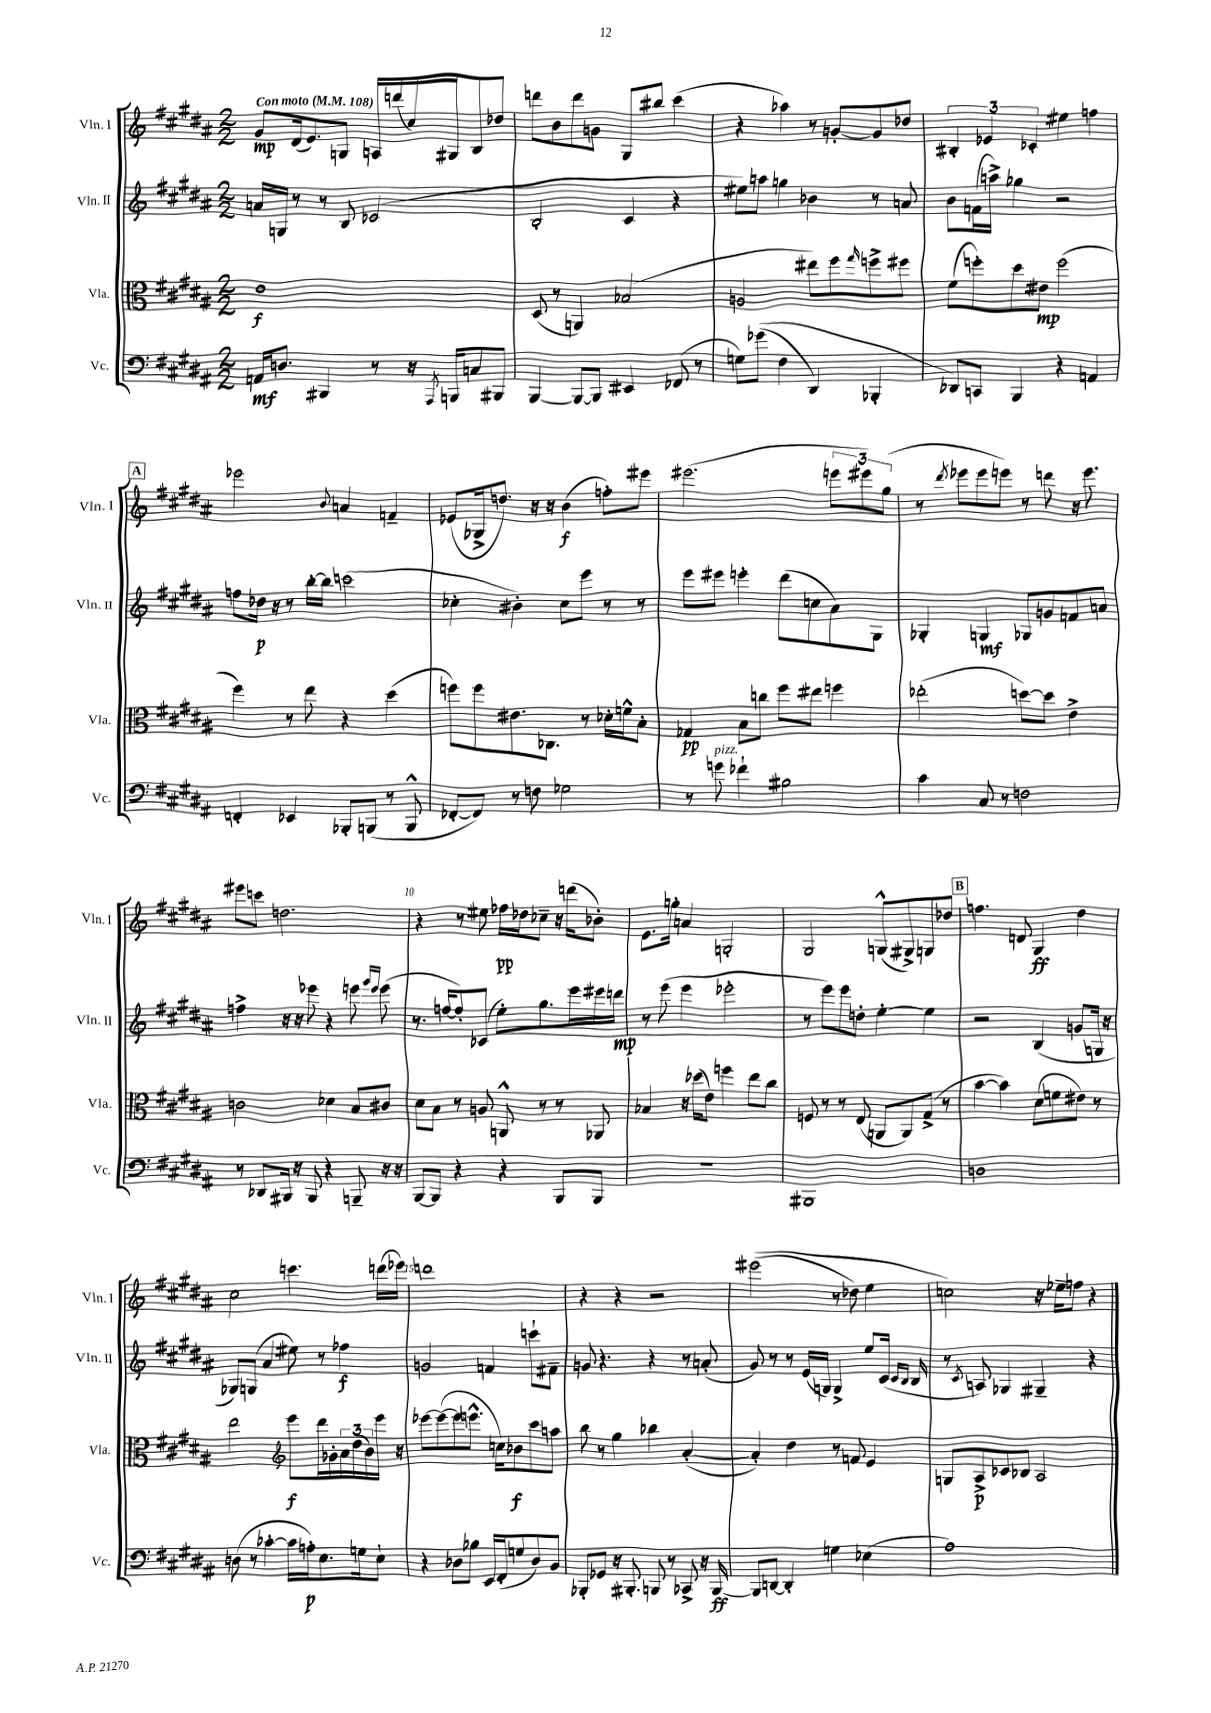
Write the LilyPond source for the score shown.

<<
\new StaffGroup <<
\new Staff = "s0" \with { instrumentName = "Vln. I" shortInstrumentName = "Vln. I" } {
    \clef treble \key b \major \numericTimeSignature \time 2/2 \tempo "Con moto" 4 = 108
    gis'8\mp dis'16( e'8.) g8 a16 d'''16( cis''16) gis16 b8 des''8 |
    d'''8 b'8 d'''8 g'8 gis8 bis''8 cis'''4( |
    r4 aes''4) r8 g'8~-. g'8 des''8 |
    \tuplet 3/2 { bis4-. ees'4 ces'4-. } eis''4 f''4 |
    \mark \markup { \box "A" } ees'''2 \appoggiatura { b'8 } a'4 f'4-- |
    ees'8( ges16-> d''8.) r16 r16 b'4\f( f''8-.) eis'''8 |
    eis'''2.( \tuplet 3/2 { e'''8 eis'''8) gis''8( } |
    r8 \acciaccatura { dis'''8 } ees'''8 ees'''8 e'''8) r8 d'''8 r16 e'''8. |
    eis'''8 c'''8 d''2. |
    r4 r8 eis''8 fes''16\pp des''16 ces''8-- r16 d'''16( bes'8-.) |
    e'8. g''16-. a'4 g2-. |
    gis2 g8-^( gis8->) g8 des''8 |
    \mark \markup { \box "B" } f''4. d'8 gis4\ff dis''4 |
    cis''2 c'''4. d'''16( ees'''16) |
    d'''1 |
    r4 r4 r2 |
    eis'''2(\( r8 des''8) e''4 |
    c''2\) r16 ees''16-- f''8 r4 \bar "|." |
}
\new Staff = "s1" \with { instrumentName = "Vln. II" shortInstrumentName = "Vln. II" } {
    \clef treble \key b \major \numericTimeSignature \time 2/2
    a'16 g16 r8 r8 b8 ces'2( |
    b2-. cis'4 r4 |
    eis''8) a''8 g''4 bes'4 r8 a'8 |
    b'8 f'16( a''16->) ges''4 r2 |
    \mark \markup { \box "A" } f''8 des''16\p r16 r8 b''16~-. b''16 c'''2( |
    ces''4-. bis'4-.) ces''8 e'''8 r8 r8 |
    e'''8 eis'''8 e'''4-. dis'''8( c''8 ais'8) gis8 |
    ges4-. g4\mf ges8 g'8 f'8 a'8 |
    f''4-> r16 r16 ees'''8 r4 e'''8 \grace { gis'''16 e'''16 } e'''8( |
    r8. f''16~ f''8-.) ces'8( e''8-.) gis''8. e'''16 eis'''16 d'''16\mp |
    r8 e'''8( e'''4 ees'''2-. |
    r8 e'''8) e'''8 d''8-. e''4~-. e''4 |
    \mark \markup { \box "B" } r2 b4( g'8 g16 r16 |
    ges8) g8( ais'4 eis''8) r8 fes''4\f |
    g'2 f'4 c'''8-! fis'8-- |
    g'8 r4. r4 r8 a'8-.( |
    gis'8) r8 r8 e'16( g16) g4-> e''8 cis'16( \grace { cis'16 b16 } b16 |
    r8 \acciaccatura { cis'8 } a8) ges4 gis4-- r4 \bar "|." |
}
\new Staff = "s2" \with { instrumentName = "Vla." shortInstrumentName = "Vla." } {
    \clef alto \key b \major \numericTimeSignature \time 2/2
    e'1\f |
    dis8( r8 a,4) bes2( |
    a2 eis''8) fis''8 \grace { gis''16 } f''8-> fis''8 |
    fis'8( f''8-.) dis''8 eis'8\mp f''2( |
    \mark \markup { \box "A" } fis''4) r8 e''8 r4 dis''4( |
    f''8) f''8 eis'8. ces8. r8 des'16-. f'16-^ b8-. |
    ges4\pp b8 c''8 fis''8 eis''8 f''4 |
    ees''2-.( d''8~) d''8 e'4-> |
    c'2 des'4 b8 cis'8 |
    dis'8 b8 r8 a8 a,8-^ r8 r8 aes,8 |
    bes4 r16 des''16( e'8) f''4 e''8 cis''8 |
    f8 r8 r8 e8( a,8 a,8) gis8->( r8 |
    \mark \markup { \box "B" } b'4~ b'4) dis'8( f'8 eis'8) r8 |
    e''2 \clef treble e'''8\f dis'''16 ges'16-. \tuplet 3/2 { ais'16 dis''16( b'16) } e'''16 r16 |
    ees'''8~ ees'''8~( ees'''8 e'''8.-^ c''16) bes'8\f cis'''8 a''8 |
    b''8 r8 gis''4 bes''4 ais'4~-.( |
    ais'4-.) dis''4 r8 f'8 e'4 |
    g8 ais8->\p ces'8 bes8 ais2 \bar "|." |
}
\new Staff = "s3" \with { instrumentName = "Vc." shortInstrumentName = "Vc." } {
    \clef bass \key b \major \numericTimeSignature \time 2/2
    a,16\mf d8. bis,,4 r8 r16 \acciaccatura { ais,,8 } b,,16 c8 bis,,8 |
    b,,4~ b,,8~ b,,8 eis,4 fes,8( r8 |
    g8) ges'8(\( fis4 dis,4) bes,,4-. |
    des,8\) c,8 b,,4 r4 a,4 |
    \mark \markup { \box "A" } f,4-. ees,4 bes,,8-. b,,8( r8 b,,8-^ |
    fes,8~-. fes,8) r8 f8 ges2 |
    r8 g'8^\markup { \italic "pizz." } fes'4-! bis2 |
    cis'4 cis8 r8 f2 |
    r8 des,8 bis,,16 r16 bis,,8 r4 b,,8-- r16 r16 |
    b,,8~ b,,8 r4 r4 b,,8 b,,8 |
    r1 |
    bis,,1 |
    \mark \markup { \box "B" } d1 |
    d8( r8 ces'4~-. ces'16 a16-.\p) e8. g16 e8-! |
    r4 des8 bes8 e,16 fis,16-.( g8 des8) b,8 |
    bes,,8-. ges,8 r16 bis,,8.-. b,,8 r8 ces,8-> r16 b,,16~\ff |
    b,,8 d,8~ d,4-. g4 ees4( |
    ais1) \bar "|." |
}
>>
>>
\layout { \context { \Score \override BarNumber.break-visibility = ##(#f #t #t) barNumberVisibility = #(every-nth-bar-number-visible 5) } }
